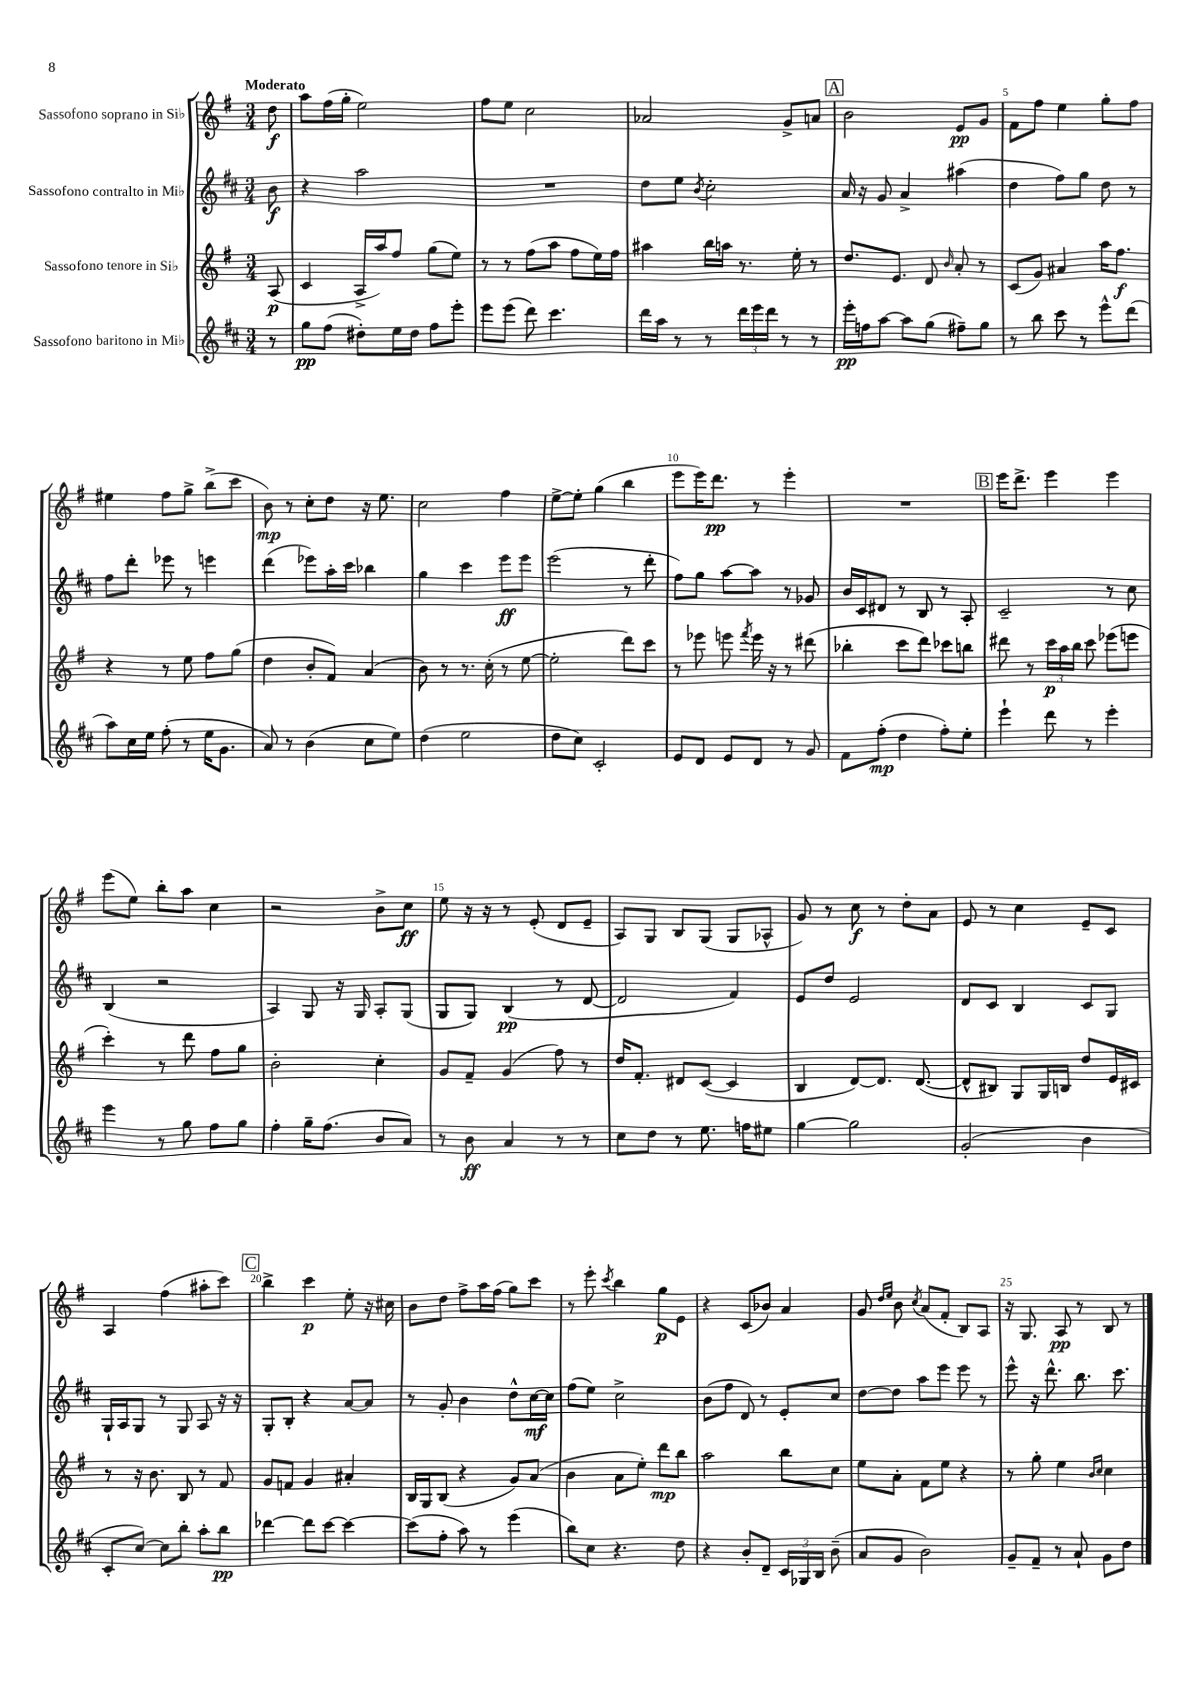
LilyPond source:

<<
\new StaffGroup <<
\new Staff = "s0" \with { instrumentName = "Sassofono soprano in Sib" } {
    \clef treble \key g \major \numericTimeSignature \time 3/4 \partial 8 \tempo "Moderato"
    \autoBeamOff d''8\f |
    a''8[ fis''16( g''16]-. e''2) |
    fis''8[ e''8] c''2 |
    aes'2 g'8[-> a'8] |
    \mark \markup { \box "A" } b'2 e'8[\pp g'8] |
    fis'8[ fis''8] e''4 g''8[-. fis''8] |
    eis''4 fis''8[ g''8]-> b''8[->( c'''8] |
    b'8\mp) r8 c''8[-. d''8] r16 e''8. |
    c''2 fis''4 |
    e''8[~-> e''8]-. g''4( b''4 |
    e'''8[ e'''16) d'''8.]\pp r8 e'''4-. |
    R2. |
    \mark \markup { \box "B" } e'''16[ d'''8.]-> e'''4 e'''4 |
    e'''8[( e''8]) b''8[-. a''8] c''4 |
    r2 b'8[-> c''8]\ff |
    e''8 r16 r16 r8 e'8-.( d'8[ e'8]-- |
    a8[) g8] b8[ g8]( g8[ aes8]-^ |
    g'8) r8 c''8\f r8 d''8[-. a'8] |
    e'8 r8 c''4 e'8[-- c'8] |
    a4 fis''4( ais''8[-. c'''8]) |
    \mark \markup { \box "C" } b''4-> c'''4\p e''8-. r16 cis''16 |
    b'8[ d''8] fis''8[-> a''16 fis''16]( g''8[) c'''8] |
    r8 e'''8-. \acciaccatura { c'''8 } b''4 g''8[\p e'8] |
    r4 c'8[( bes'8]) a'4 |
    g'8 \grace { d''16[ e''16] } b'8 \acciaccatura { c''8 } a'8[( fis'8]-. b8[) a8] |
    r16 g8. a8\pp r8 b8 r8 \bar "|." |
}
\new Staff = "s1" \with { instrumentName = "Sassofono contralto in Mib" } {
    \clef treble \key d \major \numericTimeSignature \time 3/4 \partial 8
    \autoBeamOff b'8\f |
    r4 a''2 |
    R2. |
    d''8[ e''8] \acciaccatura { b'8 } cis''2-. |
    \mark \markup { \box "A" } a'16 r16 g'8 a'4-> ais''4( |
    d''4 fis''8[) g''8] d''8 r8 |
    fis''8[ d'''8]-. ees'''8 r8 e'''4 |
    d'''4( ees'''8[) a''16-. cis'''16] bes''4 |
    g''4 cis'''4 e'''8[\ff e'''8] |
    e'''2( r8 d'''8-. |
    fis''8[) g''8] a''8[~ a''8] r8 ges'8 |
    b'16[ cis'16 dis'8] r8 b8 r8 a8-. |
    \mark \markup { \box "B" } cis'2-- r8 cis''8 |
    b4( r2 |
    a4) g8 r16 g16 a8[-. g8]( |
    g8[ g8]) b4\pp( r8 d'8~ |
    d'2 fis'4) |
    e'8[ d''8] e'2 |
    d'8[ cis'8] b4 cis'8[ g8] |
    g16[-! a16 g8] r8 g8 a8 r16 r16 |
    \mark \markup { \box "C" } g8[-. b8]-. r4 a'8[~ a'8] |
    r8 g'8-. b'4 d''8[-^ cis''16~\mf cis''16] |
    fis''8[( e''8]) cis''2-> |
    b'8[( fis''8] d'8) r8 e'8[-. cis''8] |
    d''8[~ d''8] a''8[ e'''8] e'''8 r8 |
    e'''8-^ r16 d'''8.-^ b''8. cis'''8. \bar "|." |
}
\new Staff = "s2" \with { instrumentName = "Sassofono tenore in Sib" } {
    \clef treble \key g \major \numericTimeSignature \time 3/4 \partial 8
    \autoBeamOff a8\p( |
    c'4 a16[-> a''16) fis''8] g''8[( e''8]) |
    r8 r8 fis''8[( a''8] fis''8[ e''16) fis''16] |
    ais''4 b''16[ a''16] r8. e''16-. r8 |
    \mark \markup { \box "A" } d''8.[ e'8.] d'8 \grace { b'16 } a'8-. r8 |
    c'8[( g'8]) ais'4 a''16[ fis''8.]\f |
    r4 r8 e''8 fis''8[ g''8]( |
    d''4 b'8[-. fis'8]) a'4( |
    b'8) r8 r8. c''16-.( r8 e''8~ |
    e''2-. d'''8[) c'''8] |
    r8 ees'''8 e'''8 \acciaccatura { fis'''8 } e'''16 r16 r8 dis'''8( |
    bes''4-. c'''8[ d'''8]) ces'''8[ b''8] |
    \mark \markup { \box "B" } dis'''8 r8 \tuplet 3/2 { c'''16[\p a''16 b''16] } c'''8 ees'''8[( e'''8] |
    c'''4-.) r8 d'''8 fis''8[ g''8] |
    b'2-. c''4-. |
    g'8[ fis'8]-- g'4( fis''8) r8 |
    d''16[ fis'8.]-. dis'8[ c'8]~( c'4 |
    b4 d'8[~) d'8.] d'8.~( |
    d'8[-^ bis8]) g8[ g16 b16] d''8[ e'16 cis'16] |
    r8 r16 b'8. b8 r8 fis'8 |
    \mark \markup { \box "C" } g'8[ f'8] g'4 ais'4-. |
    b16[ g16 b8]( r4 g'8[) a'8]( |
    b'4 a'8[ e''8]-.) d'''8[\mp b''8] |
    a''2 b''8[ c''8] |
    e''8[ a'8]-. fis'8[ e''8] r4 |
    r8 g''8-. e''4 \grace { b'16[ c''16] } c''4 \bar "|." |
}
\new Staff = "s3" \with { instrumentName = "Sassofono baritono in Mib" } {
    \clef treble \key d \major \numericTimeSignature \time 3/4 \partial 8
    \autoBeamOff r8 |
    g''8[\pp fis''8]( dis''8[-.) e''16 dis''16] fis''8[ e'''8]-. |
    e'''8[ e'''8]( d'''8) cis'''4. |
    d'''16[ a''16] r8 r8 \tuplet 3/2 { d'''16[ e'''16 d'''16] } r8 r8 |
    \mark \markup { \box "A" } e'''16[-.\pp f''16 a''8]~ a''8[ g''8]( fis''8[--) g''8] |
    r8 b''8 cis'''8 r8 e'''8[-^ d'''8]( |
    a''8[) cis''16 e''16] fis''8-.( r8 e''16[ g'8.] |
    a'8) r8 b'4( cis''8[ e''8]) |
    d''4( e''2 |
    d''8[ cis''8]) cis'2-. |
    e'8[ d'8] e'8[ d'8] r8 g'8 |
    fis'8[ fis''8]-.\mp( d''4 fis''8[-.) e''8]-. |
    \mark \markup { \box "B" } e'''4-! d'''8 r8 e'''4-. |
    e'''4 r8 g''8 fis''8[ g''8] |
    fis''4-. g''16[-- fis''8.]( b'8[ a'8]) |
    r8 b'8\ff a'4 r8 r8 |
    cis''8[ d''8] r8 e''8. f''16[ eis''8] |
    g''4~ g''2 |
    g'2-.( b'4 |
    cis'8[-. cis''8]~) cis''8[ b''8]-. a''8[-. b''8]\pp |
    \mark \markup { \box "C" } des'''4~ des'''8[ cis'''8]~ cis'''4~ |
    cis'''8[( fis''8]-. a''8) r8 e'''4( |
    b''8[) cis''8] r4. d''8 |
    r4 b'8[-. d'8]-- \tuplet 3/2 { cis'16[ ges16 b16] } b'8--( |
    a'8[ g'8] b'2) |
    g'8[-- fis'8]-- r8 a'8-! g'8[ d''8] \bar "|." |
}
>>
>>
\layout { \context { \Score \override BarNumber.break-visibility = ##(#f #t #t) barNumberVisibility = #(every-nth-bar-number-visible 5) } }
